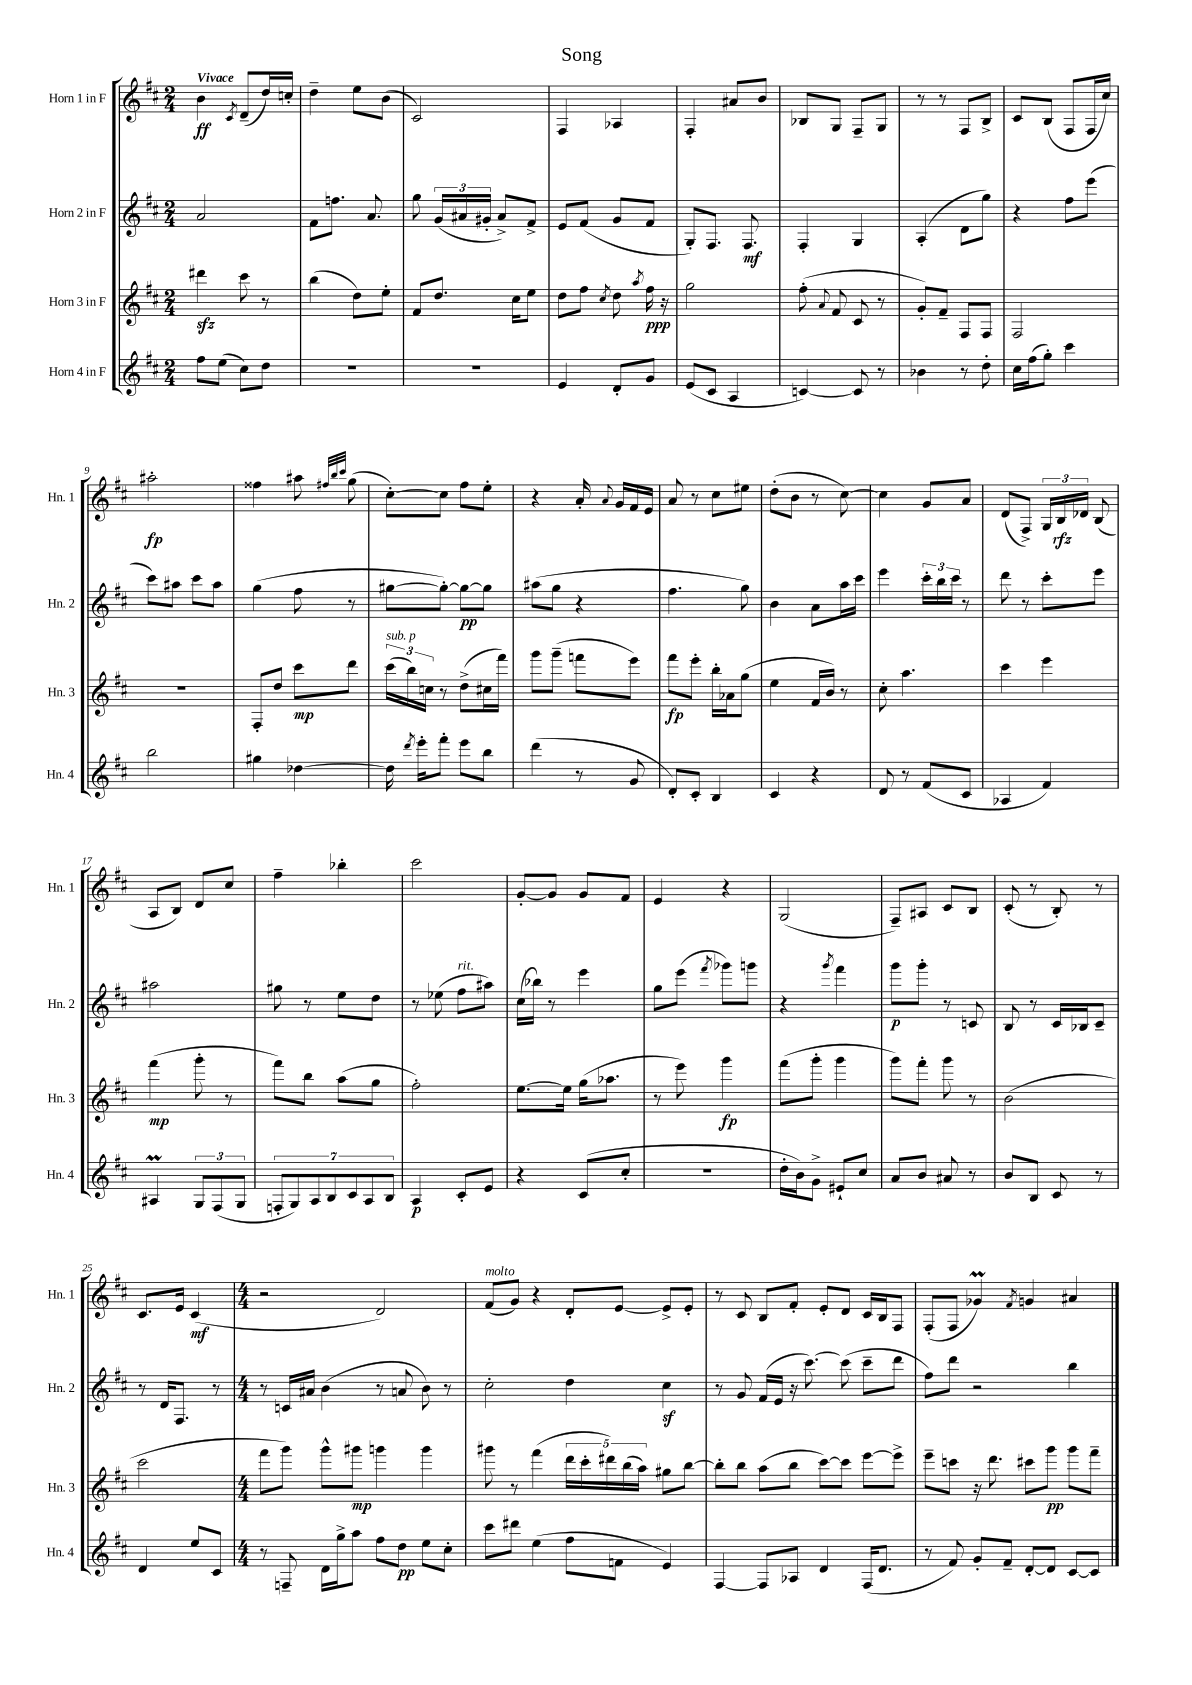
\header { title = "Song" }
<<
\new StaffGroup <<
\new Staff = "s0" \with { instrumentName = "Horn 1 in F" shortInstrumentName = "Hn. 1" } {
    \clef treble \key d \major \numericTimeSignature \time 2/4 \tempo "Vivace"
    \autoBeamOff b'4\ff \acciaccatura { cis'8 } d'8[--( d''16) c''16]-. |
    d''4-- e''8[ b'8]( |
    cis'2) |
    fis4 aes4 |
    fis4-. ais'8[ b'8] |
    bes8[ g8] fis8[-- g8] |
    r8 r8 fis8[ b8]-> |
    cis'8[ b8]( fis8[ fis16 cis''16]) |
    ais''2-.\fp |
    fisis''4 ais''8 \grace { fis''32[ b''32 cis'''32] } g''8( |
    cis''8[~-.) cis''8] fis''8[ e''8]-. |
    r4 a'16-. \appoggiatura { a'8 } g'16[ fis'16 e'16] |
    a'8 r8 cis''8[ eis''8] |
    d''8[-.( b'8] r8 cis''8~) |
    cis''4 g'8[ a'8] |
    d'8[( fis8]->) \tuplet 3/2 { g16[ b16\rfz des'16] } b8( |
    a8[ b8]) d'8[ cis''8] |
    fis''4-- bes''4-. |
    cis'''2 |
    g'8[~-. g'8] g'8[ fis'8] |
    e'4 r4 |
    g2( |
    fis8[--) ais8] cis'8[ b8] |
    cis'8-.( r8 b8-.) r8 |
    cis'8.[ e'16] cis'4\mf( |
    \numericTimeSignature \time 4/4 r2 d'2) |
    fis'8[^\markup { \italic "molto" }( g'8]) r4 d'8[-. e'8]~ e'8[-> e'8]-. |
    r8 cis'8 b8[ fis'8]-. e'8[-. d'8] cis'16[ b16 fis8] |
    fis8[-.( fis8] ges'4\prall) \acciaccatura { fis'8 } g'4 ais'4 \bar "|." |
}
\new Staff = "s1" \with { instrumentName = "Horn 2 in F" shortInstrumentName = "Hn. 2" } {
    \clef treble \key d \major \numericTimeSignature \time 2/4
    \autoBeamOff a'2 |
    fis'8[ f''8.] a'8. |
    g''8 \tuplet 3/2 { g'16[( ais'16 gis'16]-. } ais'8[->) fis'8]-> |
    e'8[ fis'8]( g'8[ fis'8] |
    g8[-.) fis8.] fis8.\mf |
    fis4-. g4 |
    a4-.( d'8[ g''8]) |
    r4 fis''8[ e'''8]( |
    cis'''8[) ais''8] cis'''8[ ais''8] |
    g''4( fis''8 r8 |
    gis''8[~ gis''8]~-.) gis''8[~\pp gis''8] |
    ais''8[( g''8] r4 |
    fis''4. g''8) |
    b'4 a'8[ a''16 cis'''16] |
    e'''4 \tuplet 3/2 { cis'''16[-. b''16 cis'''16] } r8 |
    d'''8 r8 cis'''8[-. e'''8] |
    ais''2 |
    gis''8 r8 e''8[ d''8] |
    r8 ees''8( fis''8[^\markup { \italic "rit." } ais''8]) |
    cis''16[( bes''16]) r8 e'''4 |
    g''8[ e'''8]( \acciaccatura { fis'''8 } ges'''8[) g'''8] |
    r4 \acciaccatura { g'''8 } fis'''4 |
    g'''8[\p g'''8]-. r8 c'8 |
    b8 r8 cis'16[ bes16 cis'8]-- |
    r8 d'16[ fis8.] r8 |
    \numericTimeSignature \time 4/4 r8 c'16[ ais'16] b'4( r8 a'8 b'8) r8 |
    cis''2-. d''4 cis''4\sf |
    r8 g'8 fis'16[( e'16] r16 cis'''8.~) cis'''8( cis'''8[-- d'''8] |
    fis''8[) d'''8] r2 b''4 \bar "|." |
}
\new Staff = "s2" \with { instrumentName = "Horn 3 in F" shortInstrumentName = "Hn. 3" } {
    \clef treble \key d \major \numericTimeSignature \time 2/4
    \autoBeamOff dis'''4\sfz cis'''8 r8 |
    b''4( d''8[) e''8]-. |
    fis'8[ d''8.] cis''16[ e''8] |
    d''8[ fis''8] \acciaccatura { cis''8 } d''8 \acciaccatura { a''8 } fis''16\ppp r16 |
    g''2 |
    fis''8-.( \appoggiatura { a'8 } fis'8 cis'8 r8 |
    g'8[-.) fis'8]-- fis8[ fis8] |
    fis2 |
    r2 |
    fis8[-. d''8] cis'''8[\mp d'''8] |
    \tuplet 3/2 { cis'''16[^\markup { \italic "sub. p" }( b''16) c''16] } r8 d''8[->( cis''16 fis'''16]) |
    g'''8[ g'''8]--( f'''8[ e'''8]) |
    fis'''8[\fp e'''8]-. b''16[-. aes'16 g''8]( |
    e''4 fis'16[ b'16]) r8 |
    cis''8-. a''4. |
    cis'''4 e'''4 |
    fis'''4\mp( g'''8-. r8 |
    fis'''8[) b''8] a''8[( g''8] |
    fis''2-.) |
    e''8.[~ e''16] g''16[( aes''8.] |
    r8 e'''8) g'''4\fp |
    fis'''8[( g'''8]-. g'''4 |
    g'''8[) fis'''8]-. g'''8 r8 |
    b'2( |
    cis'''2 |
    \numericTimeSignature \time 4/4 fis'''8[ g'''8]) g'''8[-^ gis'''8]\mp g'''4 g'''4 |
    gis'''8 r8 fis'''4( \tuplet 5/4 { d'''16[ cis'''16-. dis'''16) b''16( a''16]) } gis''8[ b''8]~ |
    b''8[-. b''8] a''8[( b''8] cis'''8[~) cis'''8] e'''8[~ e'''8]-> |
    e'''8[-- c'''8] r16 d'''8. cis'''8[ g'''8]\pp g'''8[ fis'''8]-- \bar "|." |
}
\new Staff = "s3" \with { instrumentName = "Horn 4 in F" shortInstrumentName = "Hn. 4" } {
    \clef treble \key d \major \numericTimeSignature \time 2/4
    \autoBeamOff fis''8[ e''8]( cis''8[) d''8] |
    R2 |
    R2 |
    e'4 d'8[-. g'8] |
    e'8[( cis'8] a4 |
    c'4~) c'8 r8 |
    bes'4 r8 d''8-. |
    cis''16[ fis''16( g''8]-.) cis'''4 |
    b''2 |
    gis''4 des''4~ |
    des''16 \acciaccatura { d'''8 } e'''16[-. fis'''8]-. e'''8[ b''8] |
    d'''4( r8 g'8 |
    d'8[-.) cis'8]-. b4 |
    cis'4 r4 |
    d'8 r8 fis'8[( cis'8] |
    aes4 fis'4) |
    ais4\prall \tuplet 3/2 { g8[ fis8( g8] } |
    \tuplet 7/4 { f8[-. g8) a8 b8 cis'8 a8 b8] } |
    a4\p cis'8[-. e'8] |
    r4 cis'8[( cis''8]-. |
    R2 |
    d''16[-. b'16) g'8]-> eis'8[-! cis''8] |
    a'8[ b'8] ais'8 r8 |
    b'8[ b8] cis'8 r8 |
    d'4 e''8[ cis'8] |
    \numericTimeSignature \time 4/4 r8 f8-- d'16[ g''16-> a''8] fis''8[ d''8]\pp e''8[ cis''8]-. |
    cis'''8[ dis'''8] e''4( fis''8[ f'8] e'4) |
    fis4~ fis8[ aes8] d'4 fis16[( d'8.] |
    r8 fis'8) g'8[-. fis'8]-- d'8[~-. d'8] cis'8[~ cis'8] \bar "|." |
}
>>
>>
